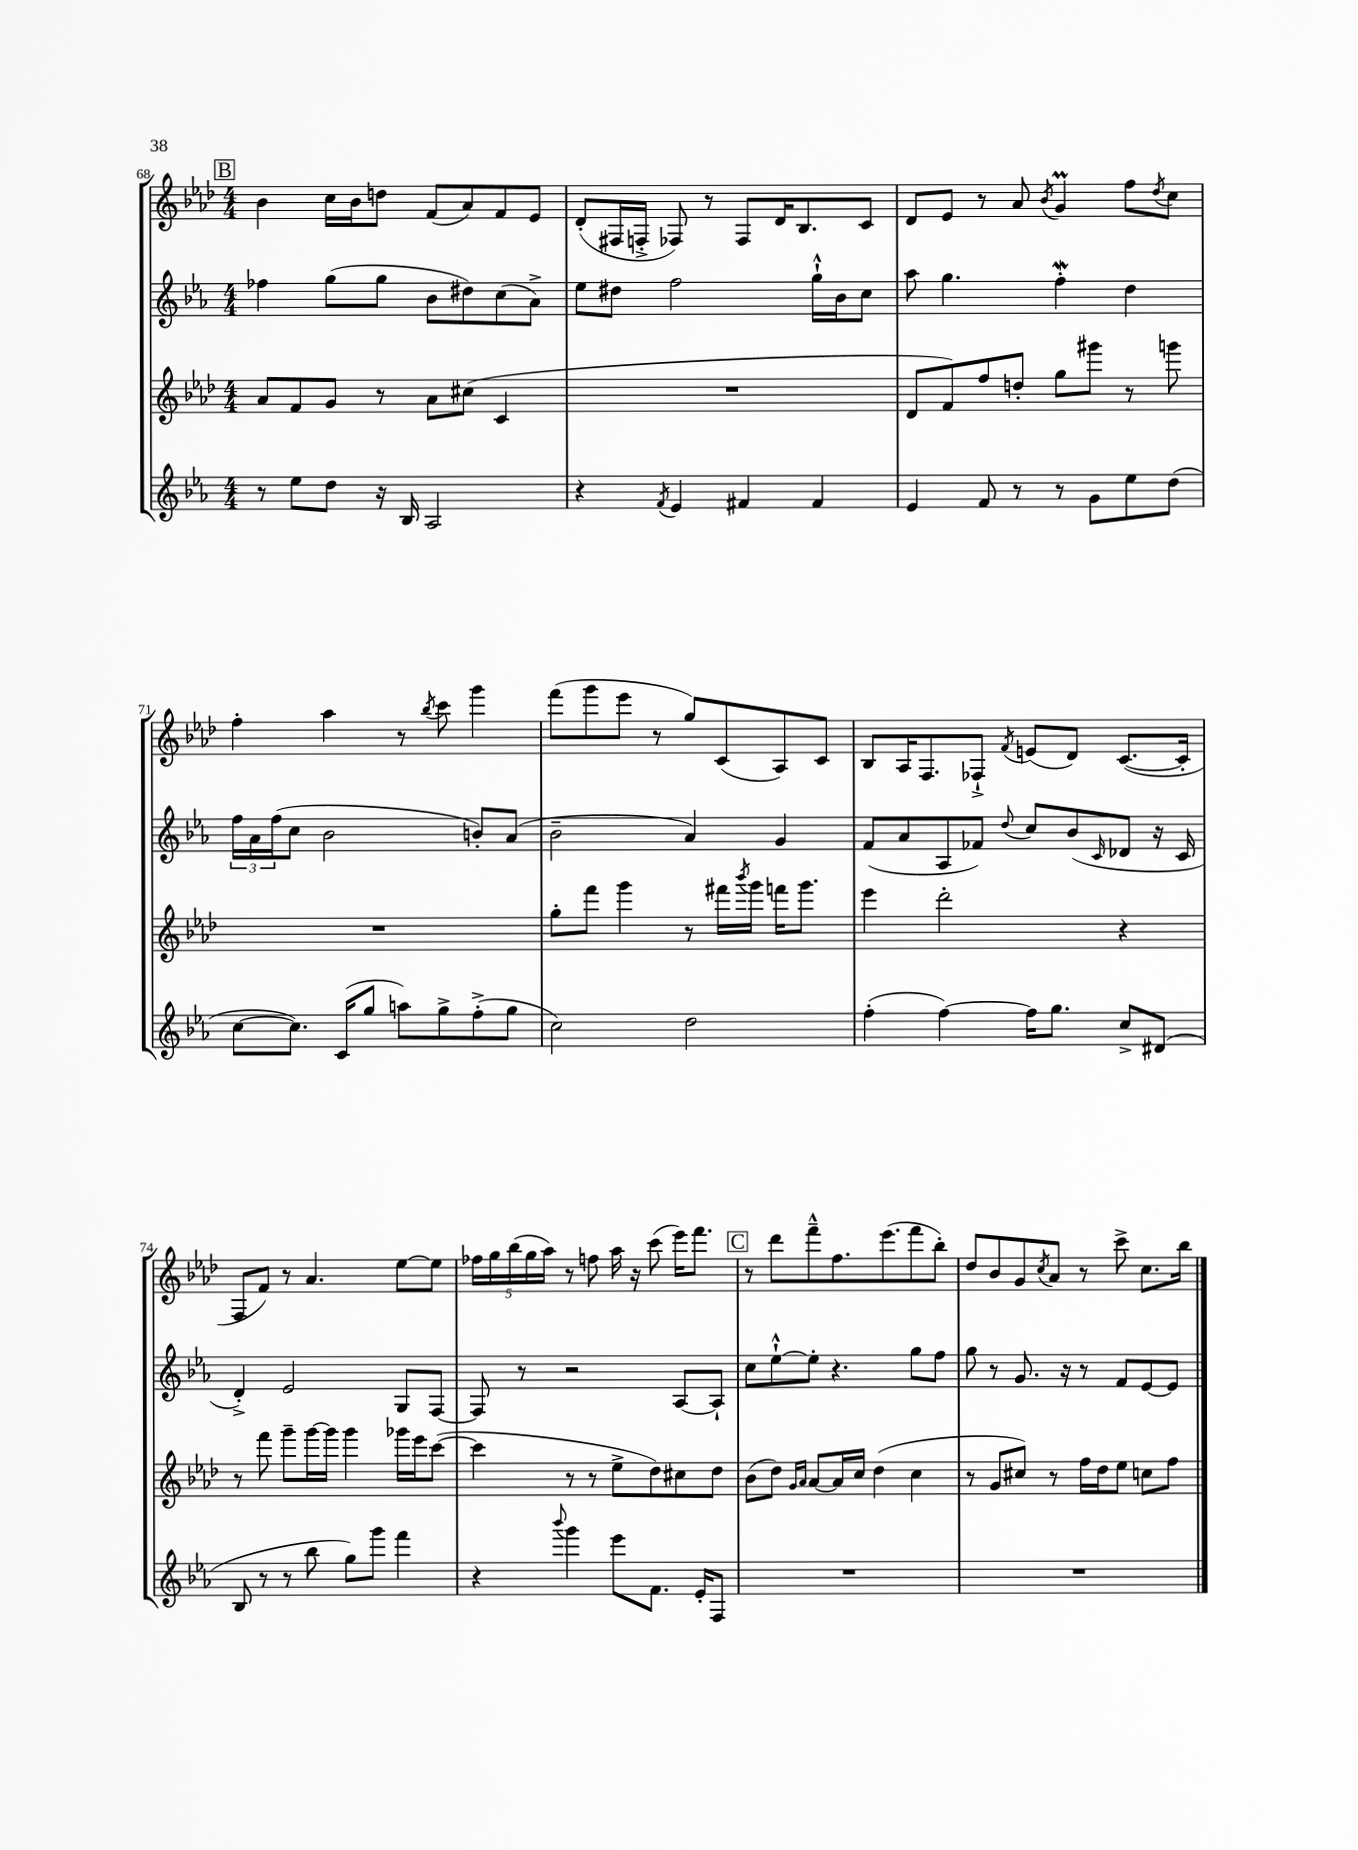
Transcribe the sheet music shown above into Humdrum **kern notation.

**kern	**kern	**kern	**kern
*staff4	*staff3	*staff2	*staff1
*clefG2	*clefG2	*clefG2	*clefG2
*k[b-e-a-]	*k[b-e-a-d-]	*k[b-e-a-]	*k[b-e-a-d-]
*M4/4	*M4/4	*M4/4	*M4/4
8r	8a-	4ff-	4b-
8ee-	8f	.	.
8dd	8g	(8gg	16cc
.	.	.	16b-
16r	8r	8gg	8dd
16B-	.	.	.
2A-	8a-	8b-	(8f
.	(8cc#	8dd#)	8a-)
.	4c	(8cc	8f
.	.	8a-^)	8e-
=	=	=	=
4r	1r	8ee-	(8d-'
.	.	8dd#	16F#
.	.	.	16F'^
8qf	.	.	.
4e-	.	2ff	8F-)
.	.	.	8r
4f#	.	.	8F-
.	.	.	16d-
.	.	.	8.B-
4f#	.	16gg`^^	.
.	.	16b-	.
.	.	8cc	8c
=	=	=	=
4e-	8d-	8aa-	8d-
.	8f)	4.gg	8e-
8f	8ff	.	8r
8r	8dd'	.	8a-
.	.	.	8qb-
8r	8gg	4ff'	4g
8g	8ggg#	.	.
8ee-	8r	4dd	8ff
.	.	.	8qdd-
(8dd	8ggg	.	8cc
=	=	=	=
[8cc	1r	24ff	4ff'
.	.	24a-	.
.	.	(24ff	.
8.cc])	.	8cc	.
.	.	2b-	4aa-
(16c	.	.	.
8gg	.	.	.
8aa)	.	.	8r
.	.	.	8qbb-
8gg^	.	.	8ccc
(8ff'^	.	8b')	4ggg
8gg	.	(8a-	.
=	=	=	=
2cc)	8gg'	2b-~	(8fff
.	8fff	.	8ggg
.	4ggg	.	8eee-
.	.	.	8r
2dd	8r	4a-)	8gg)
.	16fff#	.	(8c
.	8qbbb-	.	.
.	16ggg	.	.
.	16fff	4g	8A-)
.	8.ggg	.	.
.	.	.	8c
=	=	=	=
(4ff'	4eee-	(8f	8B-
.	.	8a-	16A-
.	.	.	8.F
[4ff)	2ddd-'	8A-	.
.	.	8f-)	8F-`^
.	.	8qqdd	8qf
16ff]	.	8cc	(8e
8.gg	.	.	.
.	.	(8b-	8d-)
.	.	16qqc	.
8cc^	4r	8d-	([8.c
(8d#	.	16r	.
.	.	16c	16c']
=	=	=	=
8B-	8r	4d'^)	8F
8r	8fff	.	8f)
8r	8ggg~	2e-	8r
8bb-	[16ggg	.	4.a-
.	16ggg]	.	.
8gg)	4ggg	.	.
8ggg	.	.	.
4fff	16ggg-	8G	[8ee-
.	16eee-	.	.
.	([8ccc	[8F	8ee-]
=	=	=	=
4r	4ccc]	8F]	20ff-
.	.	.	20gg
.	.	.	(20bb-
.	.	8r	.
.	.	.	20gg
.	.	.	20aa-)
8qqbbb-	.	.	.
4ggg	8r	2r	8r
.	8r	.	8ff
8eee-	8ee-^	.	16aa-
.	.	.	16r
8.f	8dd-)	.	(8ccc
.	8cc#	[8A-	16eee-)
16e-'	.	.	8.fff
8F	8dd-	8A-`]	.
=	=	=	=
1r	(8b-	8cc	8r
.	8dd-)	[8ee-`^^	8ddd-
.	16qqg	.	.
.	16qqa-	.	.
.	[8a-	8ee-']	8fff~^^
.	16a-]	4.r	8.ff
.	16cc	.	.
.	(4dd-	.	.
.	.	.	(8.eee-
.	4cc	8gg	8fff
.	.	8ff	8bb-')
=	=	=	=
1r	8r	8gg	8dd-
.	8g	8r	8b-
.	8cc#)	8.g	8g
.	.	.	8qcc
.	8r	.	8a-
.	.	16r	.
.	16ff	8r	8r
.	16dd-	.	.
.	8ee-	8f	8ccc^
.	8cc	[8e-	8.cc
.	8ff	8e-]	.
.	.	.	16bb-
==	==	==	==
*-	*-	*-	*-
